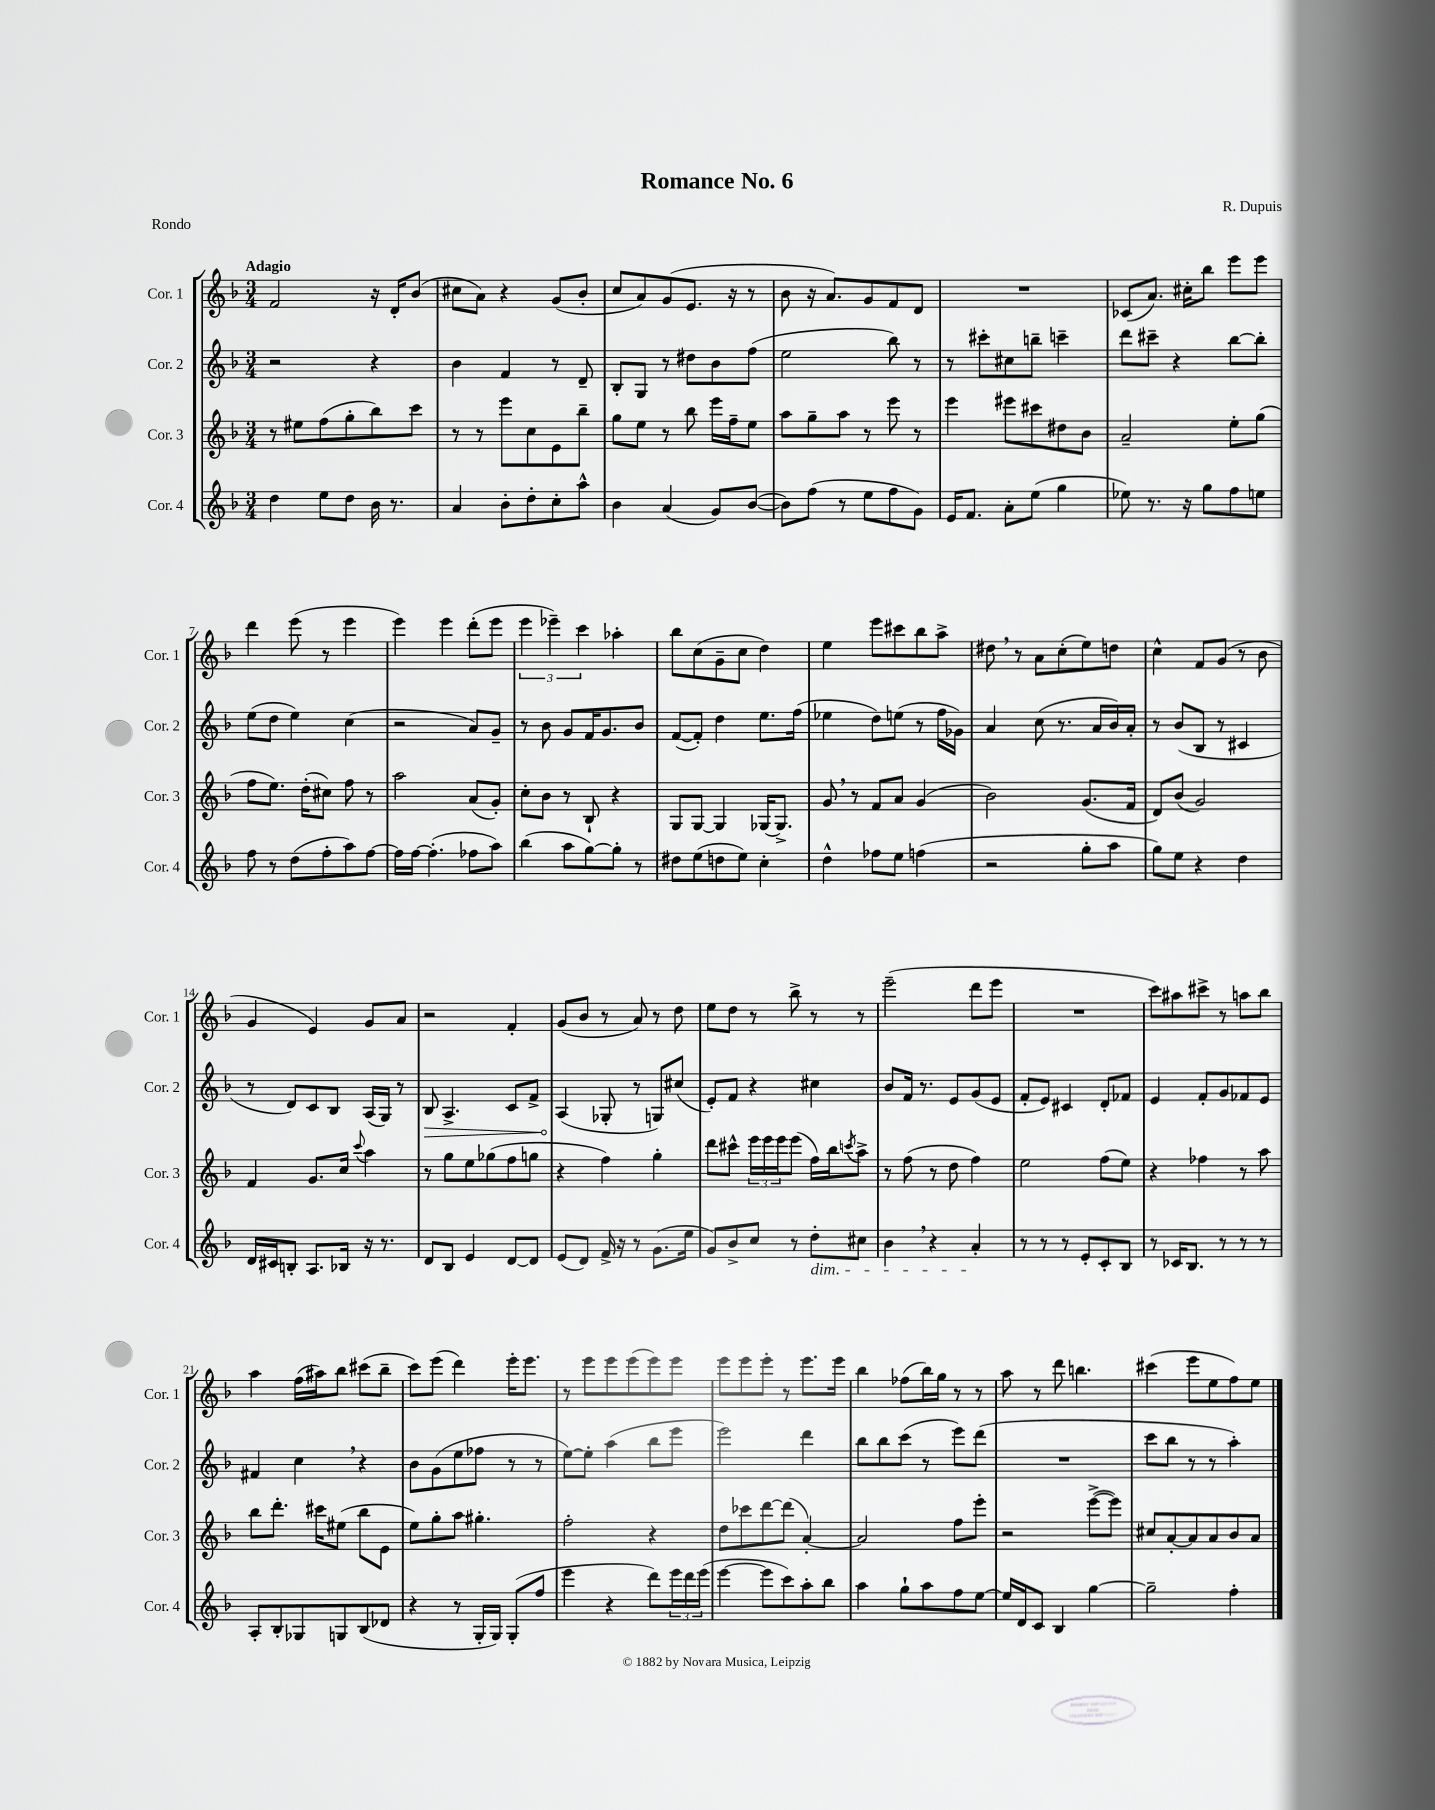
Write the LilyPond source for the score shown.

\header { title = "Romance No. 6" composer = "R. Dupuis" piece = "Rondo" }
<<
\new StaffGroup <<
\new Staff = "s0" \with { instrumentName = "Cor. 1" shortInstrumentName = "Cor. 1" } {
    \clef treble \key f \major \numericTimeSignature \time 3/4 \tempo "Adagio"
    f'2 r16 d'16-. bes'8( |
    cis''8 a'8) r4 g'8( bes'8-. |
    c''8 a'8) g'8( e'8. r16 r8 |
    bes'8 r16 a'8.) g'8 f'8 d'8 |
    R2. |
    ces'8( a'8.) cis''16-. bes''8 e'''8 e'''8 |
    d'''4 e'''8( r8 e'''4 |
    e'''4) e'''4 d'''8-.( e'''8 |
    \tuplet 3/2 { e'''4 ees'''4--) c'''4 } aes''4-. |
    bes''8 c''8( g'8-- c''8 d''4) |
    e''4 e'''8 cis'''8 bes''8 a''8-> |
    dis''8 \breathe r8 a'8 c''8-.( e''8) d''8 |
    c''4-^ f'8 g'8( r8 bes'8 |
    g'4 e'4) g'8 a'8 |
    r2 f'4-. |
    g'8( bes'8 r8 a'8) r8 d''8 |
    e''8 d''8 r8 bes''8-> r8 r8 |
    e'''2--( d'''8 e'''8 |
    R2. |
    c'''8) ais''8 cis'''8-> r8 a''8 bes''8 |
    a''4 f''16( ais''16) bes''8 cis'''8( bes''8-- |
    c'''8) e'''8( d'''4) e'''16-. e'''8. |
    r8 e'''8 e'''8 e'''8( e'''8) e'''8 |
    e'''8 e'''8 e'''8-. r8 e'''8. e'''16 |
    bes''4 fes''8( bes''16) g''16 r8 r8 |
    a''8 r8 d'''8 b''4. |
    cis'''4( e'''8 e''8 f''8) e''8 \bar "|." |
}
\new Staff = "s1" \with { instrumentName = "Cor. 2" shortInstrumentName = "Cor. 2" } {
    \clef treble \key f \major \numericTimeSignature \time 3/4
    r2 r4 |
    bes'4 f'4 r8 d'8-- |
    bes8-. g8 r8 dis''8 bes'8 f''8( |
    e''2 bes''8) r8 |
    r8 cis'''8-. cis''8 b''8-- c'''4-- |
    d'''8 cis'''8-- r4 bes''8~ bes''8-. |
    e''8( d''8 e''4) c''4( |
    r2 a'8) g'8-- |
    r8 bes'8 g'8 f'16 g'8. bes'8 |
    f'8~( f'8-.) d''4 e''8. f''16( |
    ees''4 d''8) e''8( r8 f''16 ges'16) |
    a'4 c''8( r8. a'16 bes'16) a'16-. |
    r8 bes'8( bes8 r8 cis'4 |
    r8 d'8) c'8 bes8 a16( g16) r8 |
    \once \override Hairpin.circled-tip = ##t bes8\> a4.-> c'8 f'8-> |
    a4\!( ges8-. r8 g8) cis''8( |
    e'8-.) f'8 r4 cis''4 |
    bes'8 f'16 r8. e'8 g'8( e'8 |
    f'8-. e'8) cis'4 d'8-. fes'8 |
    e'4 f'8-. g'8 fes'8 e'8 |
    fis'4 c''4 \breathe r4 |
    bes'8 g'8( e''8 fes''8 r8 r8 |
    e''8~) e''8-. a''4( bes''8 e'''8 |
    e'''2) d'''4 |
    bes''8 bes''8 c'''8( r8 e'''8) d'''8( |
    R2. |
    c'''8 bes''8 r8 r8 a''4-.) \bar "|." |
}
\new Staff = "s2" \with { instrumentName = "Cor. 3" shortInstrumentName = "Cor. 3" } {
    \clef treble \key f \major \numericTimeSignature \time 3/4
    r8 eis''8 f''8( g''8-. bes''8) c'''8 |
    r8 r8 e'''8 c''8 e'8 bes''8-- |
    g''8 e''8 r8 bes''8 e'''16 f''16-- e''8 |
    a''8 g''8-- a''8 r8 e'''8 r8 |
    e'''4 eis'''8 cis'''8 dis''8 bes'8 |
    a'2-- e''8-. g''8( |
    f''8 e''8.) d''16-.( cis''8) f''8 r8 |
    a''2 a'8( g'8-.) |
    c''8-. bes'8 r8 bes8-! r4 |
    g8 g8~ g4 ges16~ ges8.-> |
    g'8 \breathe r8 f'8 a'8 g'4( |
    bes'2) g'8.( f'16 |
    d'8) bes'8( g'2) |
    f'4 g'8. c''16 \appoggiatura { c'''8 } a''4 |
    r8 g''8 e''8 ges''8( f''8 g''8 |
    r4 f''4) g''4-. |
    d'''8 cis'''8-^ \tuplet 3/2 { e'''16 e'''16 e'''16 } e'''8( f''16) bes''16 \acciaccatura { c'''8 } a''8-> |
    r8 f''8( r8 d''8 f''4) |
    e''2 f''8( e''8) |
    r4 fes''4 r8 a''8 |
    bes''8 d'''8.-. cis'''16 eis''8( bes''8 e'8 |
    e''8) g''8-. a''8 gis''4.-. |
    f''2-. r4 |
    d''8 ces'''8 d'''8~ d'''8( a'4~-.) |
    a'2 f''8 e'''8-. |
    r2 e'''8~->( e'''8) |
    cis''8 a'8~-. a'8 a'8 bes'8 a'8 \bar "|." |
}
\new Staff = "s3" \with { instrumentName = "Cor. 4" shortInstrumentName = "Cor. 4" } {
    \clef treble \key f \major \numericTimeSignature \time 3/4
    d''4 e''8 d''8 bes'16 r8. |
    a'4 bes'8-. d''8-. c''8-. a''8-^ |
    bes'4 a'4( g'8) bes'8~( |
    bes'8) f''8( r8 e''8 f''8 g'8) |
    e'16 f'8. a'8-. e''8( g''4 |
    ees''8) r8. r16 g''8 f''8 e''8 |
    f''8 r8 d''8( f''8-. a''8) f''8~ |
    f''16 f''16~ f''4.-.( fes''8 a''8) |
    bes''4( a''8 g''8~) g''8-. r8 |
    dis''8 e''8( d''8 e''8) c''4-. |
    d''4-^ fes''8 e''8 f''4( |
    r2 g''8-. a''8 |
    g''8) e''8 r4 d''4 |
    d'16 cis'16 b8-. a8. bes16 r16 r8. |
    d'8 bes8 e'4 d'8~ d'8 |
    e'8( d'8) f'16-> r16 r8 g'8.( e''16 |
    g'8) bes'8-> c''8 r8 d''8-.\dim cis''8 |
    bes'4 \breathe r4 a'4-.\! |
    r8 r8 r8 e'8-. c'8-. bes8 |
    r8 ces'16 bes8. r8 r8 r8 |
    a8-. bes8-. ges8 g8 bes8( des'8 |
    r4 r8 g16-. g16) g8-.( f''8 |
    e'''4 r4 d'''8) \tuplet 3/2 { e'''16 d'''16 e'''16( } |
    e'''4~ e'''8 c'''8) a''8-. bes''8 |
    a''4 g''8-! a''8 f''8 e''8~ |
    e''16 d'16 c'8 bes4 g''4~ |
    g''2-- f''4-. \bar "|." |
}
>>
>>
